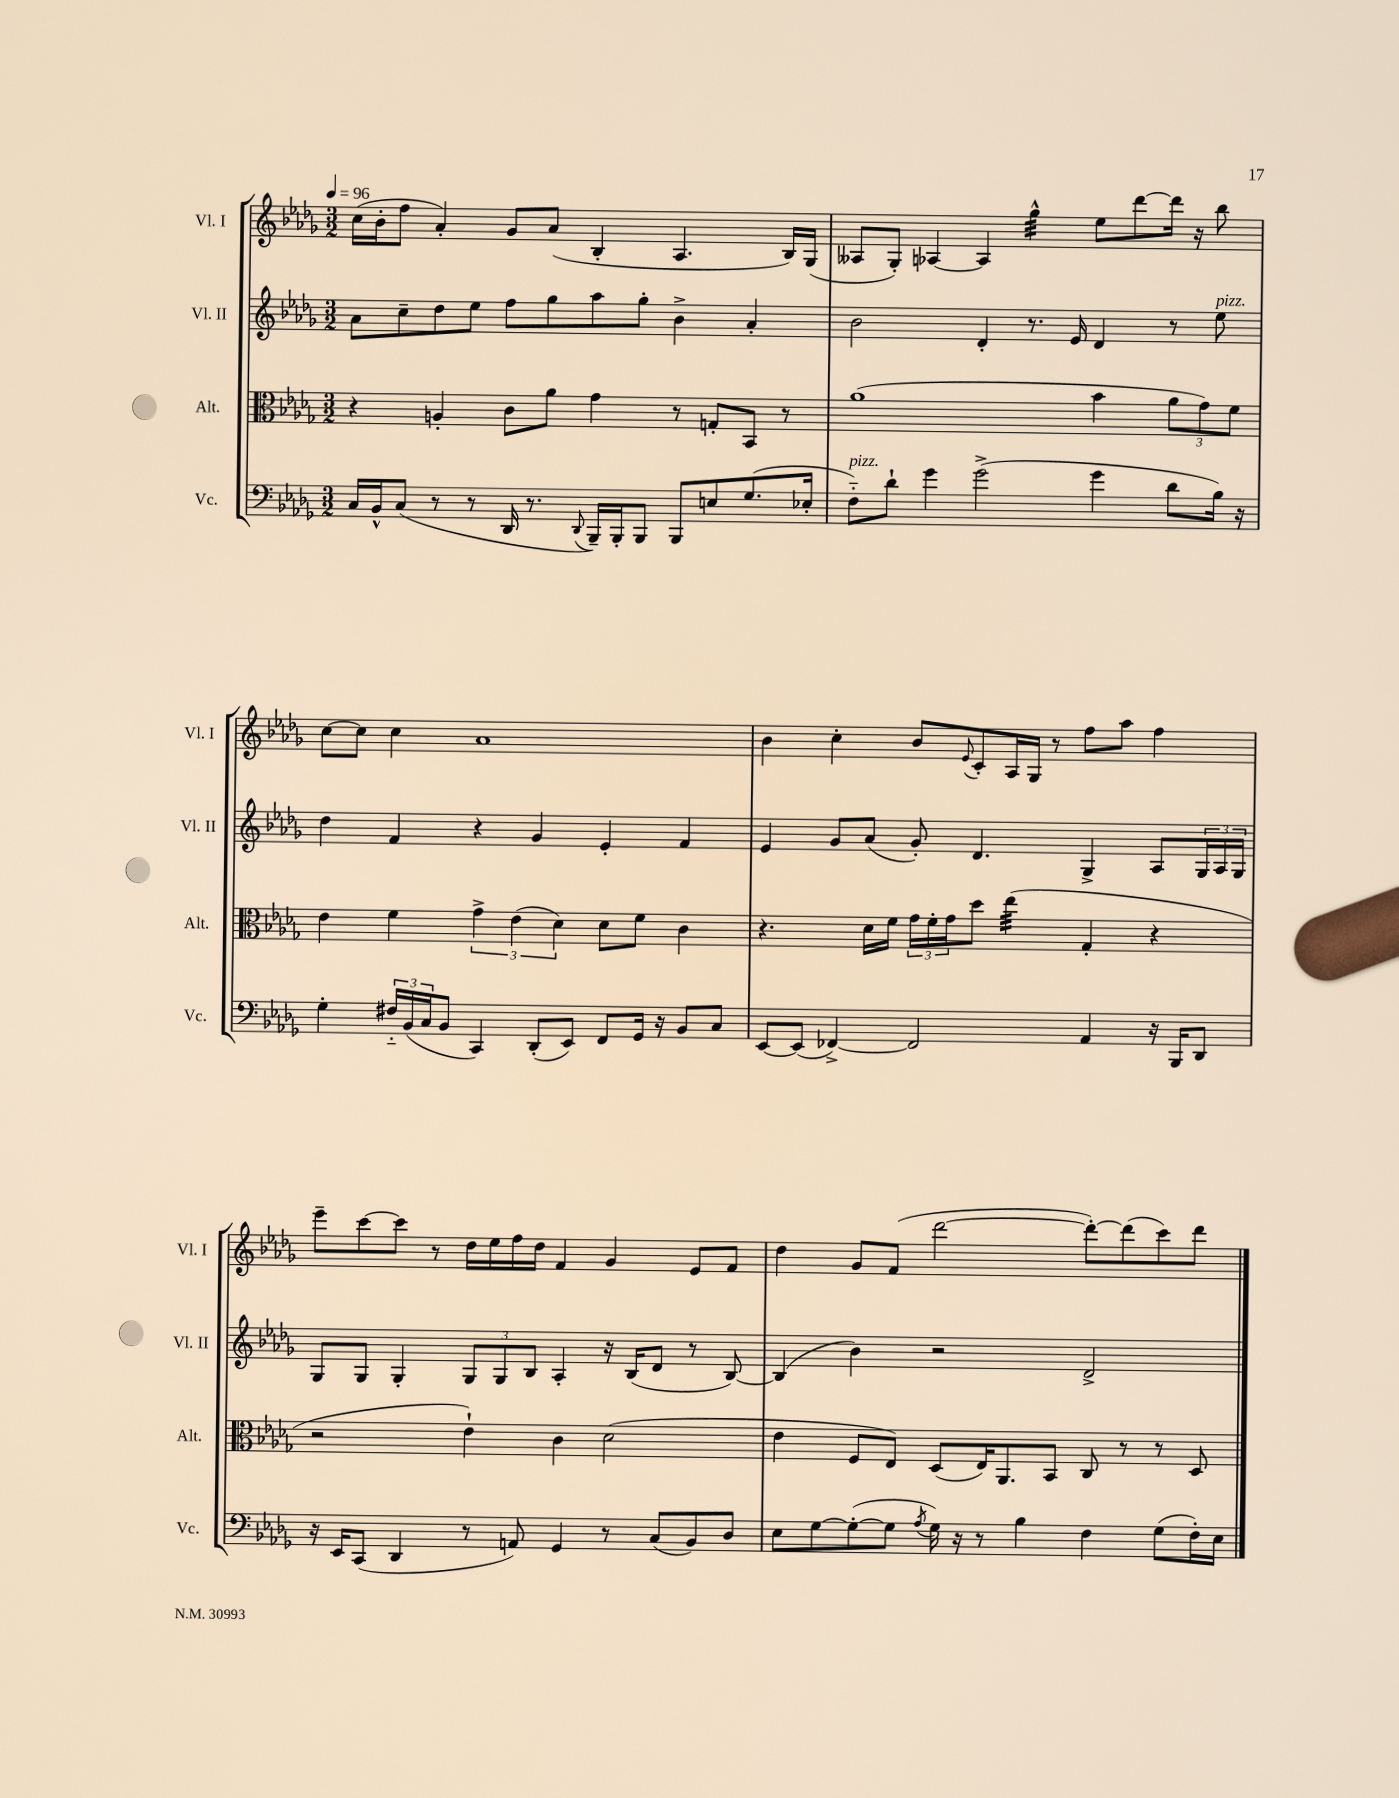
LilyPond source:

<<
\new StaffGroup <<
\new Staff = "s0" \with { instrumentName = "Vl. I" shortInstrumentName = "Vl. I" } {
    \clef treble \key des \major \numericTimeSignature \time 3/2 \tempo 4 = 96
    c''16( bes'16-. f''8 aes'4-.) ges'8 aes'8( bes4-. aes4. bes16) ges16( |
    aeses8 ges8-.) aes4~ aes4 ges''4:32-^ ees''8 des'''8~ des'''16 r16 bes''8 |
    c''8~ c''8 c''4 aes'1 |
    bes'4 c''4-. bes'8 \appoggiatura { ees'8 } c'8-. aes16 ges16 r8 f''8 aes''8 f''4 |
    ees'''8-- c'''8~ c'''8 r8 des''16 ees''16 f''16 des''16 f'4 ges'4 ees'8 f'8 |
    des''4 ges'8 f'8( des'''2~ des'''8~-.) des'''8( c'''8) des'''8 \bar "|." |
}
\new Staff = "s1" \with { instrumentName = "Vl. II" shortInstrumentName = "Vl. II" } {
    \clef treble \key des \major \numericTimeSignature \time 3/2
    aes'8 c''8-- des''8 ees''8 f''8 ges''8 aes''8 ges''8-. bes'4-> aes'4-. |
    bes'2 des'4-. r8. ees'16 des'4 r8 ees''8^\markup { \italic "pizz." } |
    des''4 f'4 r4 ges'4 ees'4-. f'4 |
    ees'4 ges'8 aes'8( ges'8-.) des'4. ges4-> aes8 \tuplet 3/2 { ges16 aes16 ges16 } |
    ges8 ges8 ges4-. \tuplet 3/2 { ges8 ges8 bes8 } aes4-. r16 bes16( des'8 r8 bes8~) |
    bes4( bes'4) r2 des'2-> \bar "|." |
}
\new Staff = "s2" \with { instrumentName = "Alt." shortInstrumentName = "Alt." } {
    \clef alto \key des \major \numericTimeSignature \time 3/2
    r4 a4-. c'8 aes'8 ges'4 r8 g8-. bes,8 r8 |
    aes'1( bes'4 \tuplet 3/2 { aes'8 ges'8) f'8 } |
    ees'4 f'4 \tuplet 3/2 { ges'4-> ees'4( des'4) } des'8 f'8 c'4 |
    r4. des'16 f'16 \tuplet 3/2 { ges'16 f'16-. ges'16 } des''8 ees''4:32( ges4-. r4 |
    r2 ees'4-!) c'4 des'2( |
    ees'4 f8 ees8) des8( ees16) aes,8. bes,8 c8 r8 r8 des8 \bar "|." |
}
\new Staff = "s3" \with { instrumentName = "Vc." shortInstrumentName = "Vc." } {
    \clef bass \key des \major \numericTimeSignature \time 3/2
    c16 bes,16-^ c8( r8 r8 des,16 r8. \appoggiatura { des,8 } bes,,16--) bes,,16-. bes,,8 bes,,8 e8 ges8.( ees16-. |
    f8-_^\markup { \italic "pizz." }) des'8-! ges'4 ges'2->( ges'4 des'8 bes16) r16 |
    ges4-. \tuplet 3/2 { fis16-_ bes,16( c16 } bes,8 c,4) des,8-.( ees,8) f,8 ges,16 r16 bes,8 c8 |
    ees,8~ ees,8( fes,4~->) fes,2 aes,4 r16 bes,,16 des,8 |
    r16 ees,16 c,8( des,4 r8 a,8) ges,4 r8 c8( bes,8) des8 |
    ees8 ges8~ ges8~-.( ges8 \acciaccatura { aes8 } ges16) r16 r8 bes4 f4 ges8( f16-.) ees16 \bar "|." |
}
>>
>>
\layout { \context { \Score \remove "Bar_number_engraver" } }
